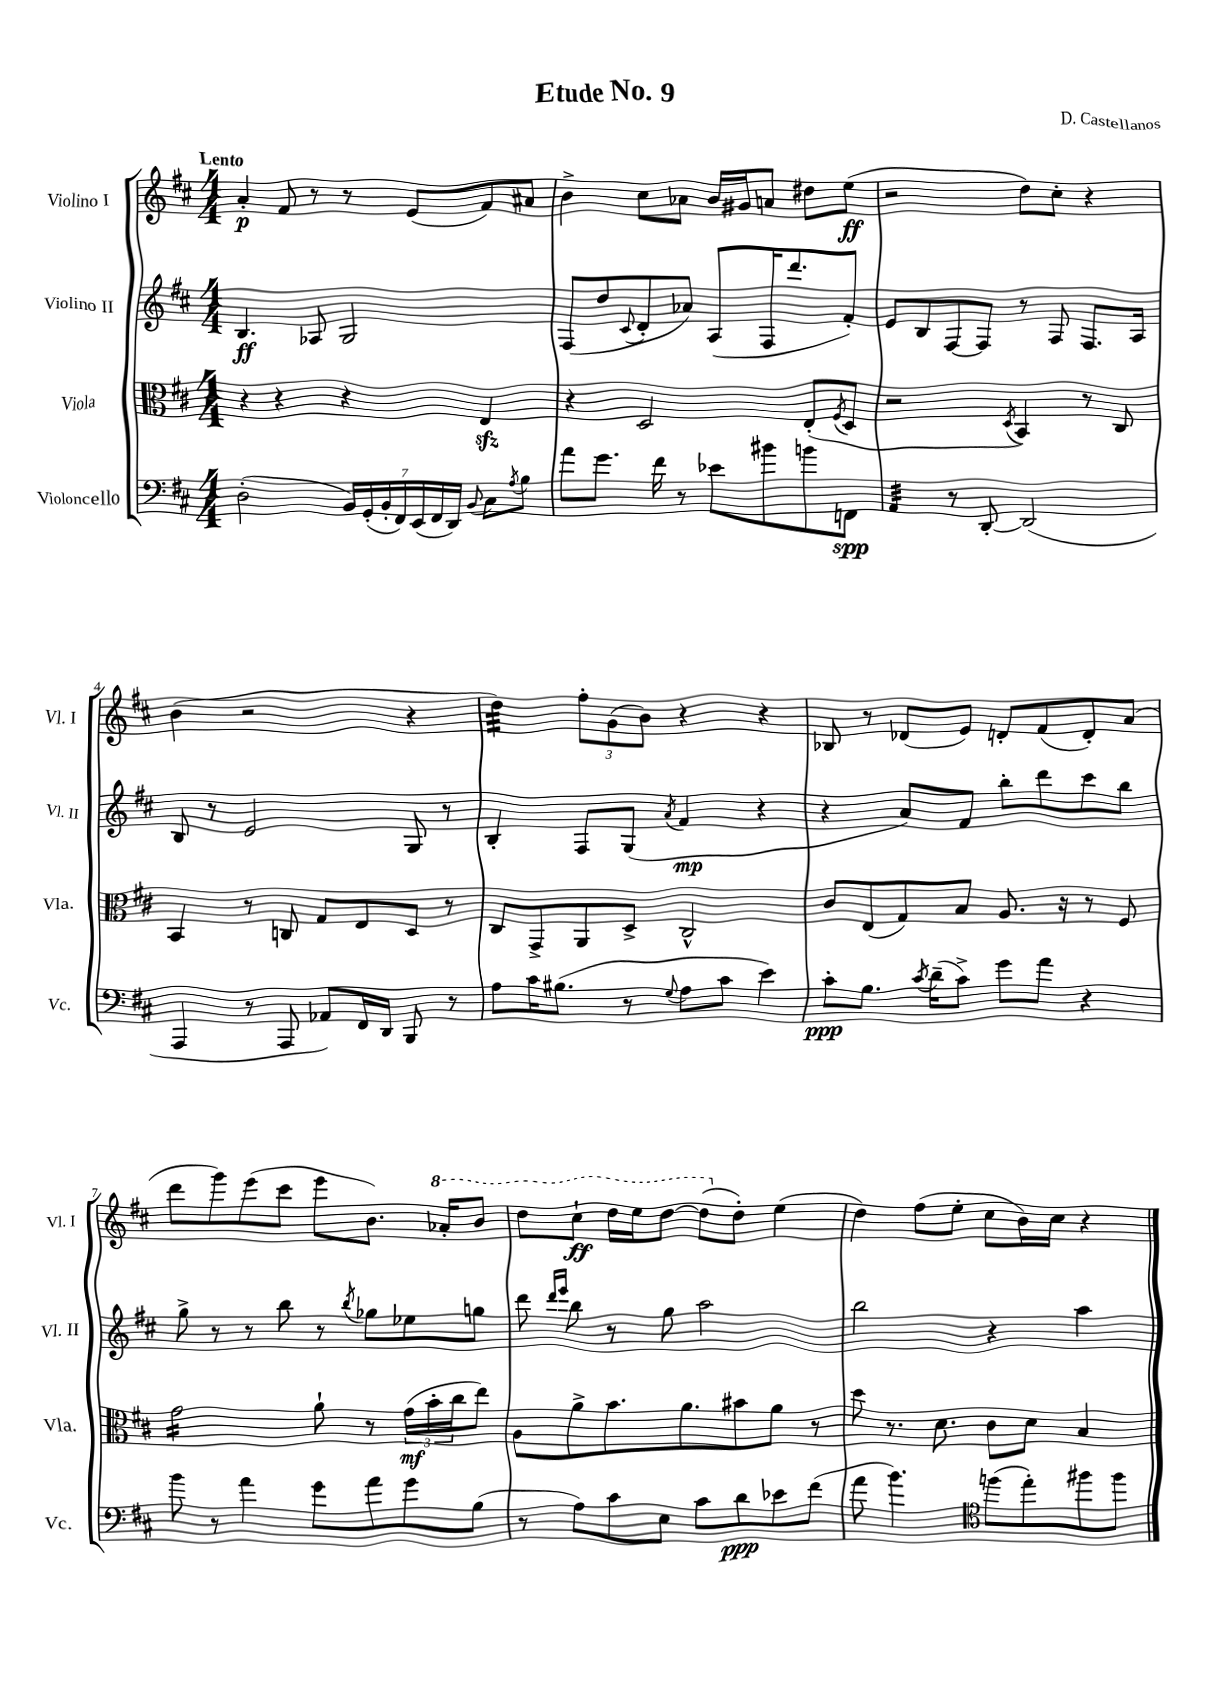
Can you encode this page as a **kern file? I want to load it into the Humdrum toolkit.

**kern	**kern	**kern	**kern
*staff4	*staff3	*staff2	*staff1
*clefF4	*clefC3	*clefG2	*clefG2
*k[f#c#]	*k[f#c#]	*k[f#c#]	*k[f#c#]
*M4/4	*M4/4	*M4/4	*M4/4
(2D'	4r	4.B	4a'
.	4r	.	8f#
.	.	8A-	8r
28BB)	4r	2G	8r
(28GG'	.	.	.
28BB'	.	.	.
28FF#)	.	.	.
.	.	.	(8e
(28EE	.	.	.
28FF#	.	.	.
28DD)	.	.	.
8qqBB	.	.	.
8C#	4E	.	8f#)
8qA	.	.	.
8B	.	.	8a#
=	=	=	=
8a	4r	(8F#	4b^
8.g	.	8dd	.
.	.	8qqc#	.
.	2D	8d'	8cc#
16f#	.	.	.
8r	.	8a-)	8a-
8e-	.	(8A	16b
.	.	.	16g#
8b#	.	16F#	8a
.	.	8.ddd	.
8b	(8E'	.	8dd#
.	8qF#	.	.
8FF	8D	8f#')	(8ee
=	=	=	=
4AA	2r	8e	2r
.	.	8B	.
8r	.	[8F#	.
[8DD'	.	8F#]	.
.	8qD	.	.
(2DD]	4BB)	8r	8dd)
.	.	8F#	8cc#'
.	8r	8.F#	4r
.	8C#	.	.
.	.	16A	.
=	=	=	=
4AAA	4BB	8B	(4b
.	.	8r	.
8r	8r	2e	2r
8AAA	8C	.	.
8AA-)	8G	.	.
16FF#	8E	.	.
16DD	.	.	.
8BBB	8D	8G	4r
8r	8r	8r	.
=	=	=	=
8A	8C#	4B'	4dd)
16c#	8GG^	.	.
(8.B#	.	.	.
.	8AA	8F#	12ff#'
.	.	.	(12g
8r	8D^	(8G	.
.	.	.	12b)
8qqG	.	8qa	.
8A	2C#^^	4f#	4r
8c#	.	.	.
4e)	.	4r	4r
=	=	=	=
8c#'	8c#	4r	8B-
8.B	(8E	.	8r
.	8G)	8a)	(8d-
8qc#	.	.	.
(16d~	.	.	.
8c#^)	8B	8f#	8e)
8g	8.A	8bb'	8d'
8a	.	8ddd	(8f#
.	16r	.	.
4r	8r	8ccc#	8d')
.	8F#	8bb	(8a
=	=	=	=
8b	2g	8gg^	8ddd
8r	.	8r	8ggg)
4a	.	8r	(8eee
.	.	8bb	8ccc#
8g	8a`	8r	8eee
.	.	8qbb	.
8a	8r	8gg-	8.b)
8g	(24g	8ee-	.
.	24b'	.	.
.	.	.	16aa-'
.	24cc#	.	.
(8B	8ee)	8gg	8bb
=	=	=	=
8r	8A	8ddd	8ddd
.	.	16qqddd	.
.	.	16qqeee	.
8A)	8a^	8bb	8ccc#`
8c#	8.b	8r	16ddd
.	.	.	16eee
8E	.	8gg	[8ddd
.	8.a	.	.
8c#	.	2aa	(8ddd]
8d	8b#	.	8dd')
8e-	8a	.	(4ee
(8f#	8r	.	.
=	=	=	=
8a	8dd	2bb	4dd)
4.b)	8.r	.	.
.	.	.	(8ff#
.	8.d	.	.
.	.	.	8ee'
*clefC4	*	*	*
(8ff	8c#	4r	8cc#
8ee')	8d	.	16b)
.	.	.	16cc#
8ff#	4B	4aa	4r
8ff#	.	.	.
==	==	==	==
*-	*-	*-	*-
